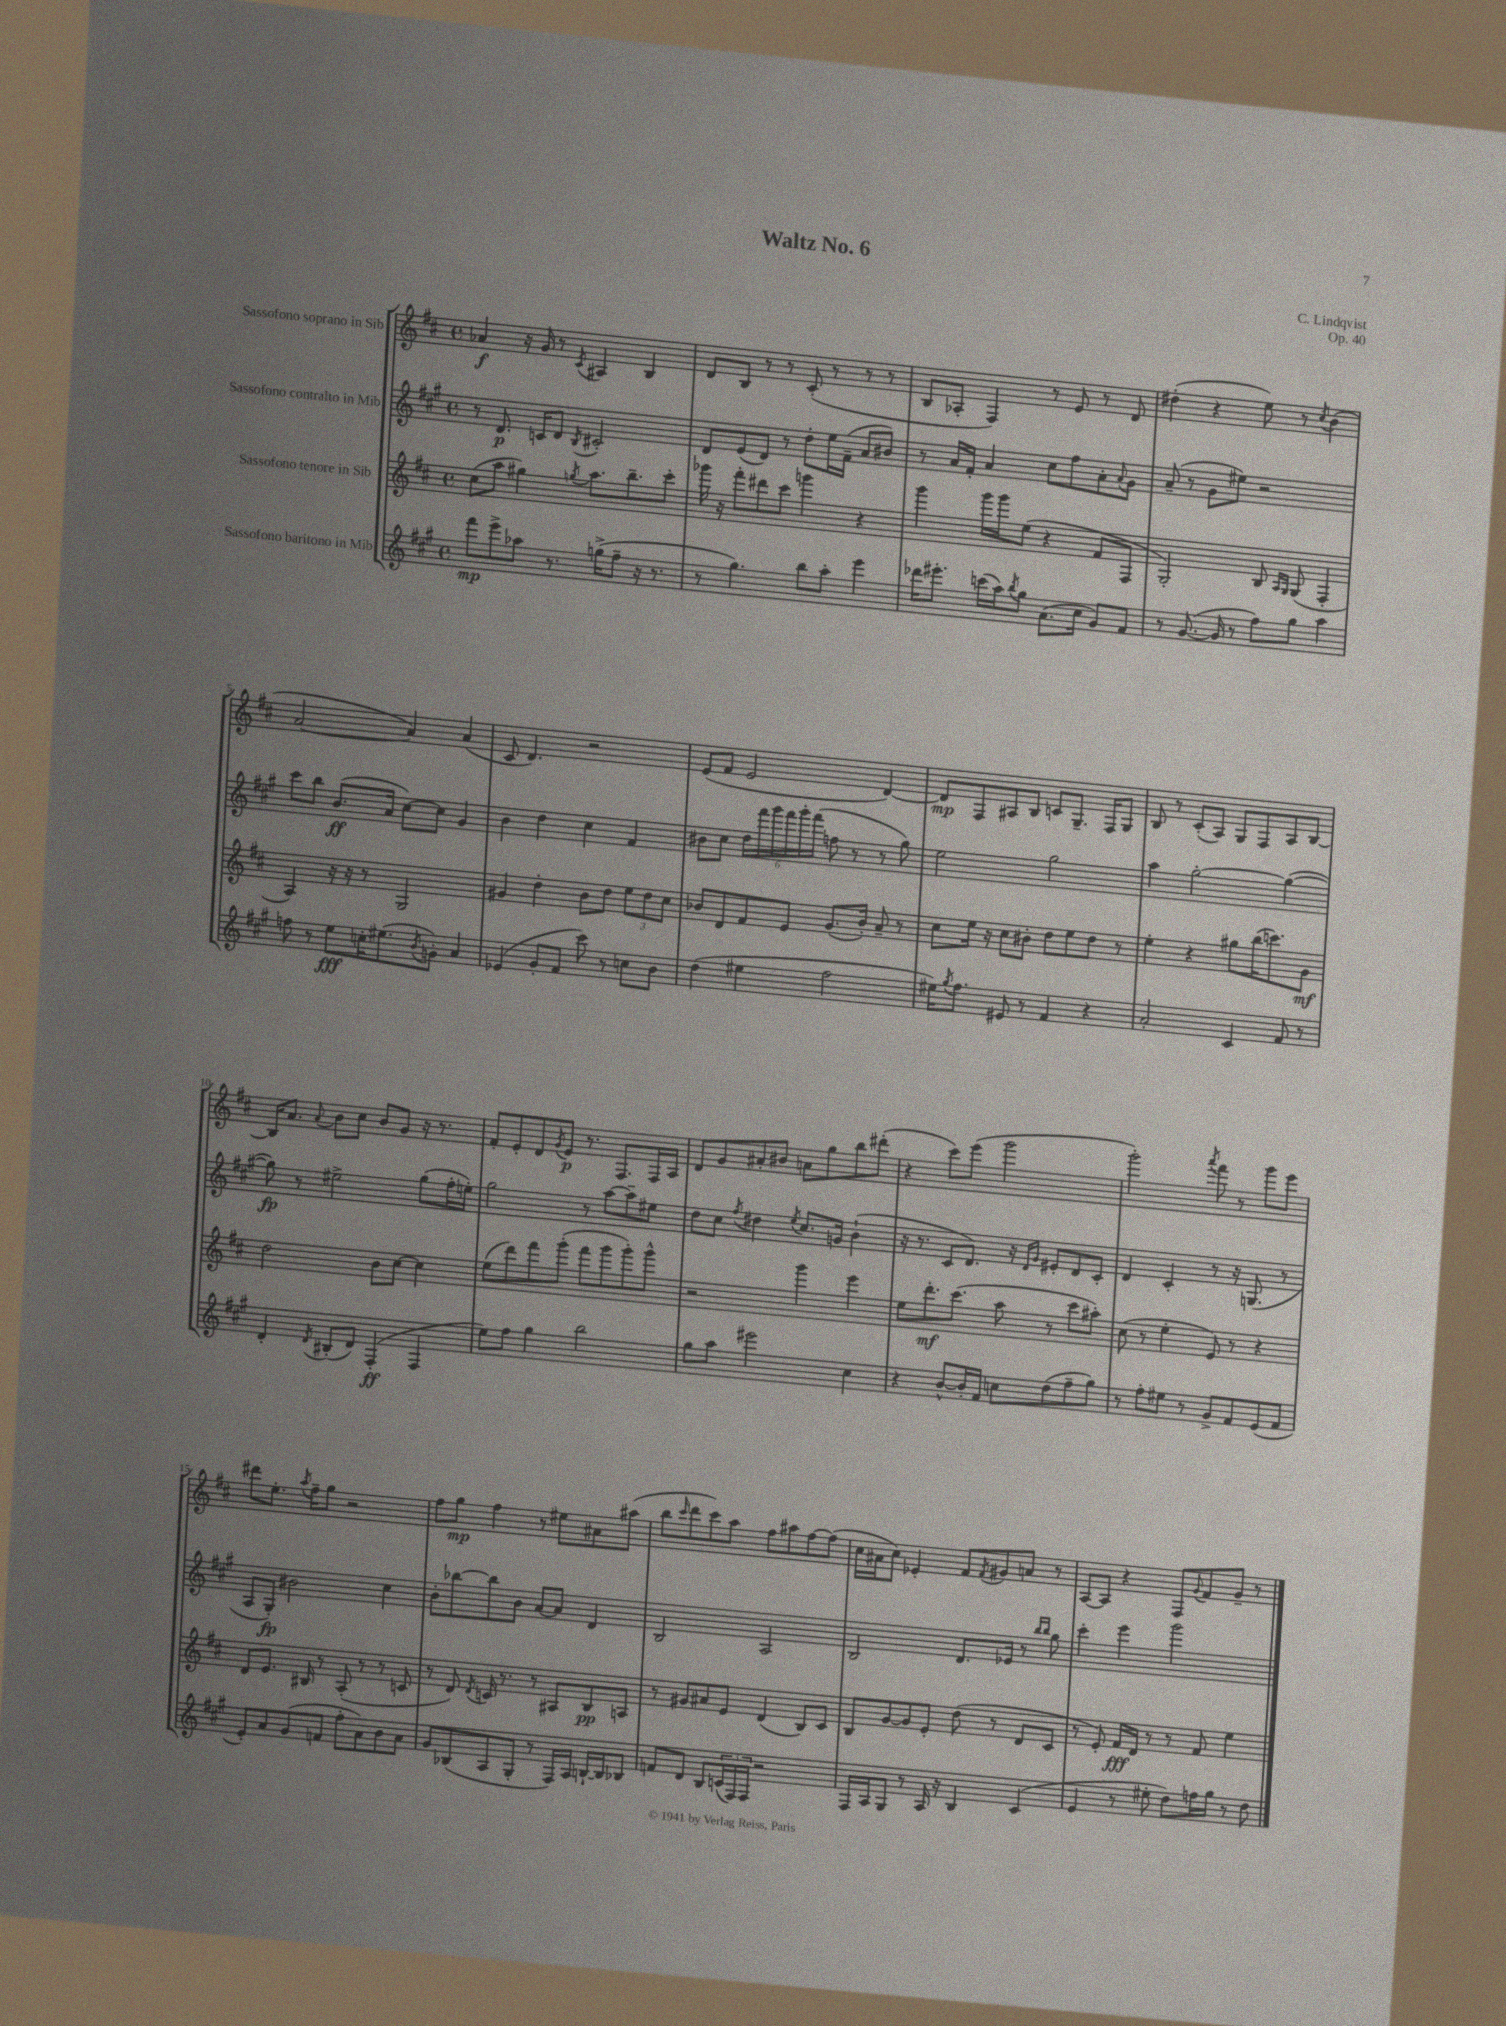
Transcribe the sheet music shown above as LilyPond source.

\header { title = "Waltz No. 6" composer = "C. Lindqvist" opus = "Op. 40" }
<<
\new StaffGroup <<
\new Staff = "s0" \with { instrumentName = "Sassofono soprano in Sib" } {
    \clef treble \key d \major \defaultTimeSignature \time 4/4
    aes'4\f r16 g'16 r8 \acciaccatura { cis'8 } ais4 b4 |
    d'8 b8 r8 r8 cis'8-.( r8 r8 r8 |
    b8 aes8-. fis4) r8 e'8 r8 d'8 |
    dis''4-.( r4 e''8) r8 \acciaccatura { cis''8 } b'4( |
    a'2~ a'4) a'4( |
    cis'8 d'4.) r2 |
    e'8( fis'8 e'2 d'4~) |
    d'8\mp fis8 ais8 b8 c'8 g8.-- fis16 g8 |
    b8 r8 cis'8-.( a8) g8 fis8 a8 b8~ |
    b16 a'8. \appoggiatura { a'8 } b'8 cis''8 b'8 g'8 r16 r8. |
    fis'8-. e'8-. d'8 \acciaccatura { g'8 } e'8\p r8. fis8. fis16 a16 |
    d'8 g'8 ais'8-. bis'8 a'8 g''8 b''8 dis'''8-.( |
    r4 cis'''8) e'''8( g'''2 |
    g'''2-.) \acciaccatura { a'''8 } fis'''8 r8 g'''8 e'''8 |
    dis'''8 e''8.-. \acciaccatura { a''8 } fis''16-- g''8 r2 |
    fis''8 g''8\mp fis''4 r8 eis''8 ais'8 ais''8( |
    b''8 \grace { cis'''16 } d'''8 cis'''8) a''8 fis''8 ais''8 fis''8~ fis''8( |
    cis''16 ais'16 cis''8) ees'4-. fis'8 \acciaccatura { fis'8 } gis'8 a'8 r8 |
    a8~ a8 r4 fis8 \appoggiatura { g'8 } fis'8 g'8-- r8 \bar "|." |
}
\new Staff = "s1" \with { instrumentName = "Sassofono contralto in Mib" } {
    \clef treble \key a \major \defaultTimeSignature \time 4/4
    r8 d'8.\p c'16 d'8 \acciaccatura { b8 } cis'2-. |
    d'8 e'8( d'8) r8 d''8-. e''16 fis'16--( a'8 bis'8) |
    r8 a'16 fis'16-. a'4 cis''8 fis''8 a'8-. \appoggiatura { a'8 } gis'8 |
    a'8--( r8 gis'8 eis''8) r2 |
    cis'''8 b''8 b'8.\ff( a'16 cis''8~) cis''8 gis'4 |
    b'4 d''4 cis''4 fis'4 |
    bis'8 cis''8 \tuplet 6/4 { d''16 fis'''16 gis'''16 fis'''16 gis'''16-. fis'''16( } f''8 r8 r8 gis''8) |
    e''2 gis''2 |
    a''4 gis''2~-. gis''4~( |
    gis''8\fp) r8 eis''2-> gis''8( fis''16-. e''16-.) |
    gis''2 r8 a''8~ a''8-- eis''8 |
    d''8 cis''8 \acciaccatura { fis''8 } dis''4 \acciaccatura { e''8 } cis''8. g'16 b'4-!( |
    r16 r8. cis'8 d'8.) r16 \grace { d'16 gis'16 } eis'8-. d'8 cis'8-. |
    d'4 cis'4-. r8 r16 g8.( r8 |
    a8 gis8-.\fp) bis'2 cis''4 |
    b'8-. bes''8~ bes''8 b'8 a'8~ a'8 d'4 |
    b2 a2 |
    b2 d'8. ees'16 r8 \grace { b''16 b''16 } gis''8 |
    cis'''4-. e'''4 gis'''2 \bar "|." |
}
\new Staff = "s2" \with { instrumentName = "Sassofono tenore in Sib" } {
    \clef treble \key d \major \defaultTimeSignature \time 4/4
    cis''8( a''8 gis''4) \acciaccatura { g''8 } a''8. b''8.-- cis'''8-. |
    ges'''16 r16 fis'''8-. dis'''8 cis'''8 g'''4 r4 |
    g'''4 g'''16 g'''16 e''8( r4 fis'8 fis8 |
    g2-.) b8 \grace { a16 g16 } g8( fis4-. |
    a4) r16 r16 r8 g2 |
    gis'4 d''4-. b'8 d''8 \tuplet 3/2 { e''8 d''8 cis''8 } |
    bes'8 d'8 fis'8 e'8 g'8.( bes'16-.) a'8-- r8 |
    cis''8 e''16 r16 cis''8 bis'8-. d''8 e''8 d''8 r8 |
    e''4-. r4 gis''8 b''16( c'''8.) g'8\mf |
    d''2 b'8 cis''8~ cis''4 |
    e''8( d'''8) fis'''8 g'''8-.( fis'''8 g'''8 g'''8-.) g'''8-^ |
    r2 g'''4 e'''4 |
    e''8 d'''8.-.\mf cis'''8.( a''8 r8 cis'''8 ais''8-.) |
    cis''8( r8 e''4-. e'8) r8 r4 |
    d'8 e'8. bis16 r8 a8-.( r8 r8 c'8 |
    r8 d'8) \acciaccatura { d'8 } c'16 r8. r8 ais8 b8\pp a8 |
    r8 gis'8 ais'8 e'8 d'4( b8) cis'8 |
    b8 g'8~ g'8 e'8-. d''8( r8 d'8 cis'8 |
    r8 e'8-.) fis'16\fff d'16 r8 r8 fis'8 e''4 \bar "|." |
}
\new Staff = "s3" \with { instrumentName = "Sassofono baritono in Mib" } {
    \clef treble \key a \major \defaultTimeSignature \time 4/4
    fis'''8\mp e'''8-> aes''8 r8. g''16->( fis''8-- r16 r8. |
    r8 gis''4.) b''8 a''8-. e'''4 |
    des'''16 eis'''8.-. c'''16( a''16) \acciaccatura { b''8 } gis''8 a'8.( cis''16 gis'8) fis'8 |
    r8 gis'8.~( gis'16 r8 fis''8) gis''8 a''4 |
    f''8 r8 e''8\fff c''16-. eis''8.( \acciaccatura { b'8 } g'8-.) a'4 |
    ees'4( gis'8-. fis'8 cis'''8) r8 c''8 b'8 |
    d''4( eis''4 fis''2 |
    eis''16) \acciaccatura { gis''8 } fis''8. eis'8 r8 fis'4 r4 |
    a'2-. cis'4 fis'8 r8 |
    d'4-. \acciaccatura { d'8 } bis8-.( d'8) fis4-.\ff( fis4 |
    e''8) fis''8 gis''4 b''2 |
    gis''8 a''8 eis'''2 cis''4 |
    r4 b'8~-^ b'16-. fis'16 c''8 d''8( fis''8-- gis''8) |
    r8 fis''8-. eis''8 r8 gis'8-> fis'8 e'8( fis'8 |
    e'8-.) a'8 gis'8( f'8 fis''8-. a'8) b'8 a'8 |
    gis'8 bes8( a8 gis8-. r8 fis16) a16 b16~-! b16 bes8 |
    f'8 d'8 b8 \tuplet 3/2 { c'16( fis16) fis16 } r2 |
    fis16 a16 gis8 r8 a16 r16 b4 cis'4( |
    e'4 r8 eis''8-. d''8) f''16 gis''16 r8 d''8 \bar "|." |
}
>>
>>
